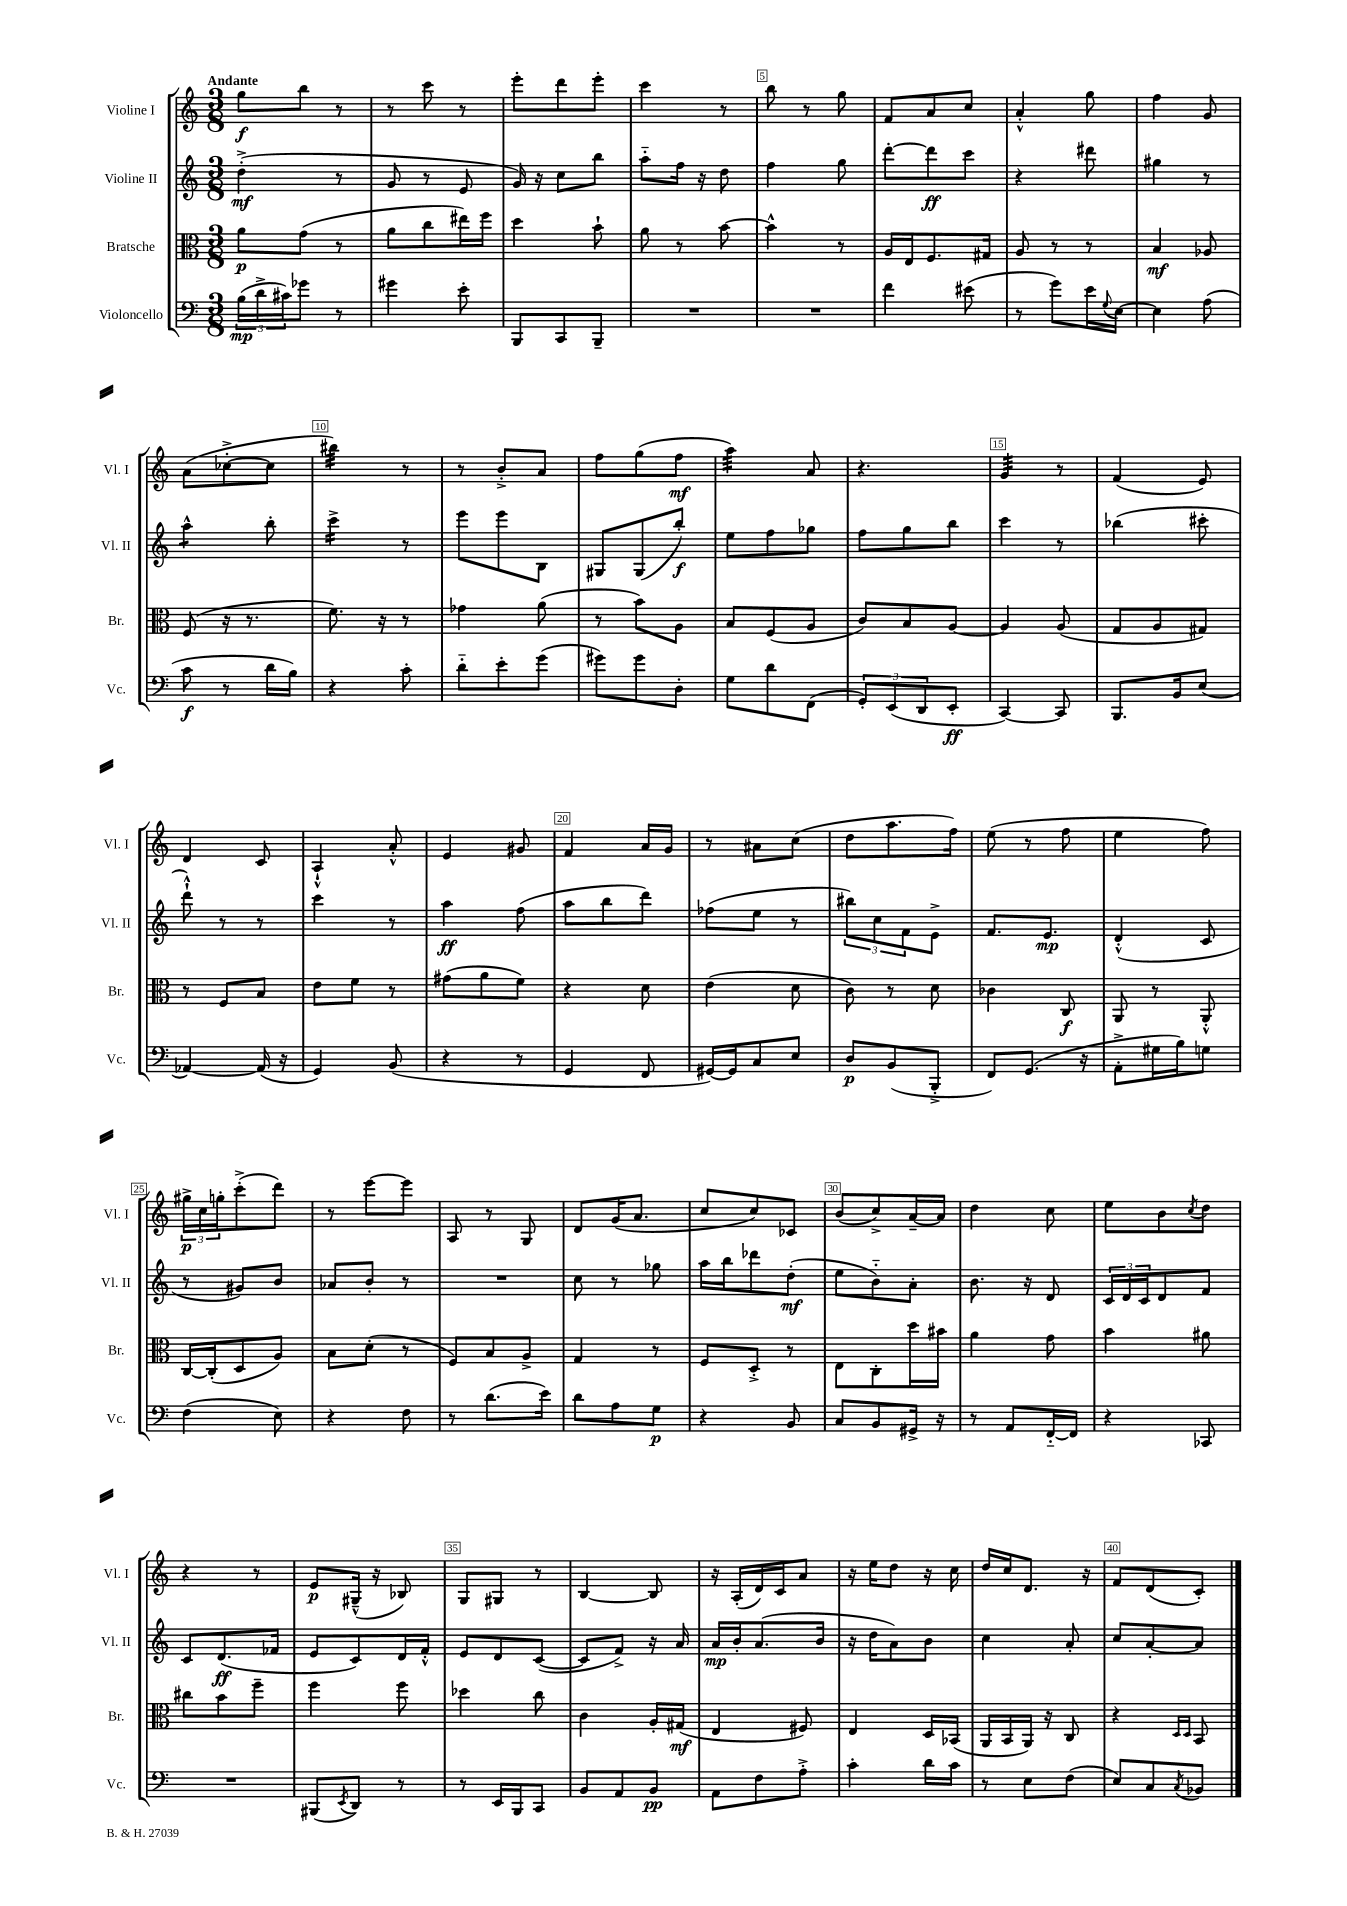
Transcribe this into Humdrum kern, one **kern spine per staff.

**kern	**kern	**kern	**kern
*staff4	*staff3	*staff2	*staff1
*clefF4	*clefC3	*clefG2	*clefG2
*k[]	*k[]	*k[]	*k[]
*M3/8	*M3/8	*M3/8	*M3/8
(24B\LL	8a\L	(4dd'^\	8gg\L
24d^\	.	.	.
24c#\J)	.	.	.
8g-\J	(8g\J	.	8bb\J
8r	8r	8r	8r
=	=	=	=
4g#\	8a\L	8g/	8r
.	8cc\	8r	8ccc\
8e'\	16ee#\L)	8e/	8r
.	16ff\JJ	.	.
=	=	=	=
8BBB/L	4dd\	16g/)	8eee'\L
.	.	16r	.
8CC/	.	8cc\L	8ddd\
8BBB~/J	8b`\	8bb\J	8eee'\J
=	=	=	=
4.r	8a\	8aa'~\L	4ccc\
.	8r	16ff\Jk	.
.	.	16r	.
.	[8b\	8dd\	8r
=	=	=	=
4.r	4b^^\]	4ff\	8bb\
.	.	.	8r
.	8r	8gg\	8gg\
=	=	=	=
4f\	16A/LL	[8ddd'\L	8f/L
.	16E/J	.	.
.	8.F/	8ddd\]	8a/
(8e#\	.	8ccc\J	8cc/J
.	16G#/Jk	.	.
=	=	=	=
8r	8A/	4r	4a'^^/
8g\L)	8r	.	.
16e\L	8r	8ddd#\	8gg\
8qqG/	.	.	.
[16E\JJ	.	.	.
=	=	=	=
4E\]	4B/	4gg#\	4ff\
(8A\	8A-/	8r	8g/
=	=	=	=
8c\	(8F/	4aa^^\	(8a\L
8r	16r	.	[8cc-'^\
.	8.r	.	.
16d\LL	.	8bb'\	8cc-\]J
16B\JJ)	.	.	.
=	=	=	=
4r	8.f\)	4ccc^\	4bb#\)
.	16r	.	.
8c'\	8r	8r	8r
=	=	=	=
8d'~\L	4g-\	8eee\L	8r
8e'\	.	8eee\	8b'^/L
(8g\J	(8a\	8B\J	8a/J
=	=	=	=
8g#\L)	8r	8G#/L	8ff\L
8g#\	8b\L)	(8G#/	(8gg\
8D'\J	8A\J	8bb'/J)	8ff\J
=	=	=	=
8G\L	8B/L	8ee\L	4aa\)
8d\	(8F/	8ff\	.
(8FF\J	8A/J	8gg-\J	8a/
=	=	=	=
12GG'/L)	8c/L)	8ff\L	4.r
(12EE/	.	.	.
.	8B/	8gg\	.
12DD/	.	.	.
8EE'/J	[8A/J	8bb\J	.
=	=	=	=
[4CC/)	4A/]	4ccc\	4g/
8CC/]	(8A/	8r	8r
=	=	=	=
8.BBB/L	8G/L	(4bb-\	(4f/
.	8A/	.	.
16BB/k	.	.	.
(8E/J	8G#/J)	8ccc#'\	8e/)
=	=	=	=
[4AA-/)	8r	8ddd`^^\)	4d/
.	8F/L	8r	.
(16AA-/]	8B/J	8r	8c/
16r	.	.	.
=	=	=	=
4GG/)	8e\L	4ccc\	4A`^^/
.	8f\J	.	.
(8BB/	8r	8r	8a'^^/
=	=	=	=
4r	(8g#\L	4aa\	4e/
.	8a\	.	.
8r	8f\J)	(8ff\	8g#/
=	=	=	=
4GG/	4r	8aa\L	4f/
.	.	8bb\	.
8FF/	8d\	8ddd\J)	16a/LL
.	.	.	16g/JJ
=	=	=	=
[16GG#/LL)	(4e\	(8ff-\L	8r
16GG#/]J	.	.	.
8C/	.	8ee\J	8a#\L
8E/J	8d\	8r	(8cc\J
=	=	=	=
8D/L	8c\)	12bb#\L)	8dd\L
.	.	12cc\	.
(8BB/	8r	.	8.aa\
.	.	12f\	.
8BBB'^/J	8d\	8e^\J	.
.	.	.	16ff\Jk)
=	=	=	=
8FF/L)	4c-\	8.f/L	(8ee\
(8.GG/J	.	.	8r
.	.	8.e/J	.
.	8C/	.	8ff\
16r	.	.	.
=	=	=	=
8AA'^\L	8AA/	(4d'^^/	4ee\
16G#\L	8r	.	.
16B\J)	.	.	.
8G\J	8AA'^^/	8c/	8ff\)
=	=	=	=
(4F\	[16C/LL	8r	24gg#^\LL
.	.	.	24cc\
.	(16C'/]J	.	.
.	.	.	24gg'\J
.	8D/	8g#/L)	(8ccc'^\
8E\)	8A/J)	8b/J	8ddd\J)
=	=	=	=
4r	8B\L	8a-/L	8r
.	(8d'\J	8b'/J	[8eee\L
8F\	8r	8r	8eee\]J
=	=	=	=
8r	8F/L)	4.r	8A/
(8.d\L	8B/	.	8r
.	8A^/J	.	8G/
16e\Jk)	.	.	.
=	=	=	=
8d\L	4G/	8cc\	8d/L
8A\	.	8r	(16g/K
.	.	.	8.a/J
8G\J	8r	8gg-\	.
=	=	=	=
4r	8F/L	16aa\LL	8cc/L
.	.	16bb\J	.
.	8D'^/J	8ddd-\	8cc/)
8BB/	8r	(8dd'\J	8c-/J
=	=	=	=
8C/L	8E\L	8ee\L	(8b/L
8BB/	8C'\	8b'~\)	8cc^/)
16GG#^/Jk	16dd\L	8a'\J	[16a~/L
16r	16b#\JJ	.	16a/]JJ
=	=	=	=
8r	4a\	8.b\	4dd\
8AA/L	.	.	.
.	.	16r	.
[16FF'~/L	8g\	8d/	8cc\
16FF/]JJ	.	.	.
=	=	=	=
4r	4b\	24c/LL	8ee\L
.	.	24d/	.
.	.	24c/J	.
.	.	8d/	8b\
.	.	.	8qcc/
8CC-/	8a#\	8f/J	8dd\J
=	=	=	=
4.r	8cc#\L	8c/L	4r
.	8b\	(8.d/	.
.	8ff~\J	.	8r
.	.	16f-/Jk	.
=	=	=	=
(8BBB#/L	4ff\	8e/L	8e/L
8qEE/	.	.	.
8DD/J)	.	8c/)	(16G#~^^/Jk
.	.	.	16r
8r	8ff\	16d/L	8B-/)
.	.	16f'^^/JJ	.
=	=	=	=
8r	4dd-\	8e/L	8G/L
16EE/LL	.	8d/	8G#/J
16BBB/J	.	.	.
8CC/J	8cc\	([8c/J	8r
=	=	=	=
8BB/L	4c\	8c/]L	[4B/
8AA/	.	8f^/J)	.
8BB/J	16A'/LL	16r	8B/]
.	(16G#/JJ	16a/	.
=	=	=	=
8AA\L	4E/	16a/LL	16r
.	.	16b'/J	(16A'/LL
8F\	.	(8.a/	16d/)
.	.	.	16c/J
8A'^\J	8F#/)	.	8a/J
.	.	16b/Jk	.
=	=	=	=
4c'\	4E/	16r	16r
.	.	16dd\LK	16ee\LK
.	.	8a\)	8dd\J
16d\LL	16D/LL	8b\J	16r
16c\JJ	(16BB-/JJ	.	16cc\
=	=	=	=
8r	16AA/LL	4cc\	16dd/LL
.	16BB/	.	16cc/J
8E\L	16AA/JJ)	.	8.d/J
.	16r	.	.
(8F\J	8C/	8a'/	.
.	.	.	16r
=	=	=	=
8E/L)	4r	8cc/L	8f/L
8C/	.	[8a'/	(8d/
.	16qqD/LL	.	.
8qC/	16qqD/JJ	.	.
8BB-/J	8BB/	8a/]J	8c'/J)
==	==	==	==
*-	*-	*-	*-
